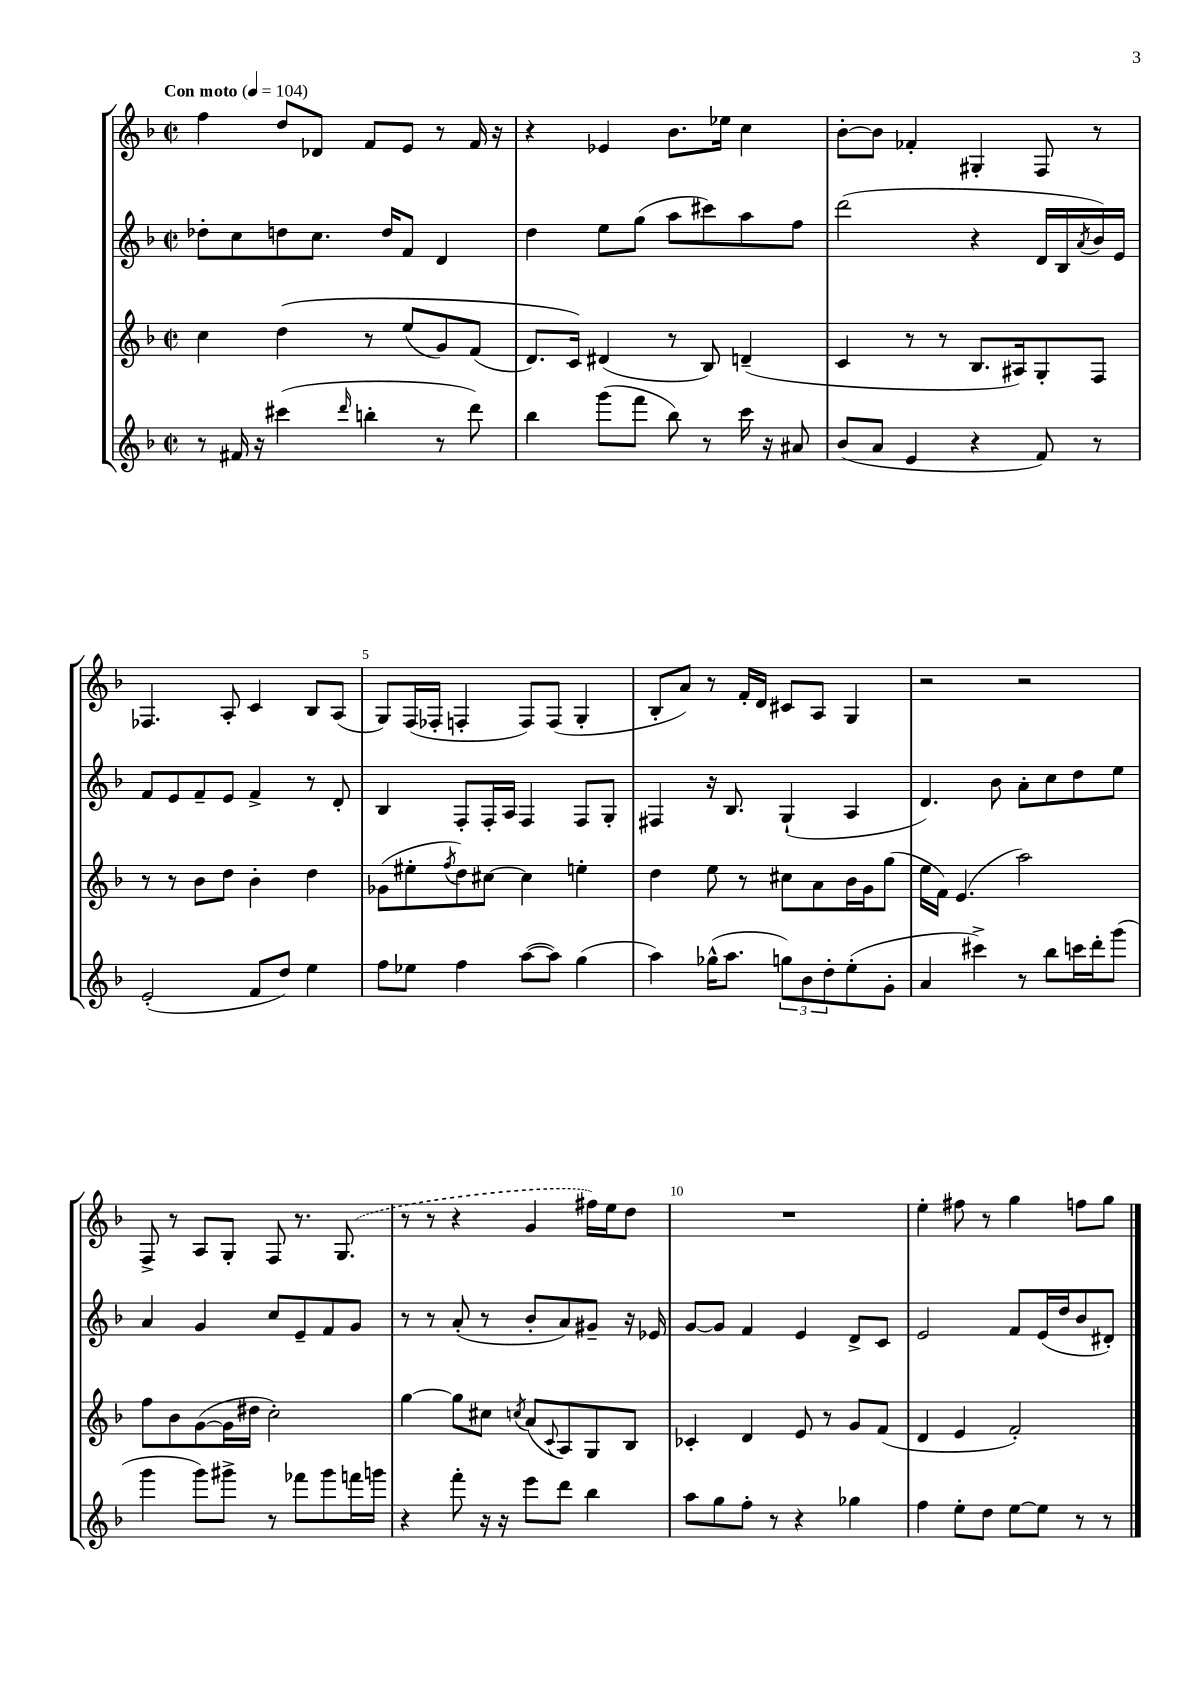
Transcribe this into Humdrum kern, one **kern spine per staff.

**kern	**kern	**kern	**kern
*staff4	*staff3	*staff2	*staff1
*clefG2	*clefG2	*clefG2	*clefG2
*k[b-]	*k[b-]	*k[b-]	*k[b-]
*M2/2	*M2/2	*M2/2	*M2/2
*met(c|)	*met(c|)	*met(c|)	*met(c|)
*MM104	*MM104	*MM104	*MM104
8r	4cc\	8dd-'\L	4ff\
16f#/	.	8cc\	.
16r	.	.	.
(4ccc#\	&(4dd\	8dd\	8dd/L
.	.	8.cc\J	8d-/J
16qqddd/	.	.	.
4bb'\	8r	.	8f/L
.	.	16dd/LK	.
.	(8ee/L	8f/J	8e/J
8r	8g/)	4d/	8r
8ddd\)	(8f/J	.	16f/
.	.	.	16r
=	=	=	=
4bb-\	8.d/L)	4dd\	4r
.	16c/Jk&)	.	.
(8ggg\L	(4d#/	8ee\L	4e-/
8fff\J	.	(8gg\J	.
8bb-\)	8r	8aa\L	8.b-\L
8r	8B-/)	8ccc#\)	.
.	.	.	16ee-\Jk
16ccc\	(4d~/	8aa\	4cc\
16r	.	.	.
8a#/	.	8ff\J	.
=	=	=	=
(8b-/L	4c/	(2ddd\	[8b-'\L
8a/J	.	.	8b-\]J
4e/	8r	.	4f-'/
.	8r	.	.
4r	8.B-/L	4r	4G#'/
.	16A#/k)	.	.
8f/)	8G'/	16d/LL	8F/
.	.	16B-/	.
.	.	8qa/	.
8r	8F/J	16b-/)	8r
.	.	16e/JJ	.
=	=	=	=
(2e'/	8r	8f/L	4.F-/
.	8r	8e/	.
.	8b-\L	8f~/	.
.	8dd\J	8e/J	8A'/
8f/L	4b-'\	4f^/	4c/
8dd/J)	.	.	.
4ee\	4dd\	8r	8B-/L
.	.	8d'/	(8A/J
=	=	=	=
8ff\L	(8g-\L	4B-/	8G/L)
8ee-\J	8ee#'\	.	(16F/L
.	.	.	16F-'/JJ
.	8qff/	.	.
4ff\	8dd\)	8F'/L	4F'/
.	[8cc#\J	16F'/L	.
.	.	16A/JJ	.
([8aa\L	4cc#\]	4F/	8F/L)
8aa\]J)	.	.	(8F/J
(4gg\	4ee'\	8F/L	4G'/
.	.	8G'/J	.
=	=	=	=
4aa\)	4dd\	4F#/	8B-'/L
.	.	.	8a/J)
(16gg-^^\LK	8ee\	16r	8r
8.aa\J	.	8.B-/	.
.	8r	.	16f'/LL
.	.	.	16d/JJ
12gg\L)	8cc#\L	(4G`/	8c#/L
12b-\	.	.	.
.	8a\	.	8A/J
12dd'\	.	.	.
(8ee'\	16b-\L	4A/	4G/
.	16g\J	.	.
8g'\J	(8gg\J	.	.
=	=	=	=
4a/	16ee\LL	4.d/)	2r
.	16f\JJ)	.	.
.	(4.e/	.	.
4ccc#^\)	.	.	.
.	.	8b-\	.
8r	2aa\)	8a'\L	2r
8bb-\L	.	8cc\	.
16ccc\L	.	8dd\	.
16ddd'\J	.	.	.
(8ggg\J	.	8ee\J	.
=	=	=	=
4ggg\	8ff\L	4a/	8F^/
.	8b-\	.	8r
8ggg\L)	([8g\	4g/	8A/L
8ggg#^\J	16g\]L	.	8G'/J
.	16dd#\JJ	.	.
8r	2cc'\)	8cc/L	8F/
8fff-\L	.	8e~/	8.r
8ggg#\	.	8f/	.
.	.	.	(8.G/
16fff\L	.	8g/J	.
16ggg\JJ	.	.	.
=	=	=	=
4r	[4gg\	8r	8r
.	.	8r	8r
8fff'\	8gg\]L	(8a'/	4r
16r	8cc#\J	8r	.
16r	.	.	.
.	8qcc/	.	.
8eee\L	(8a/L	8b-'/L	4g/
.	8qqc/	.	.
8ddd\J	8A/)	8a/)	.
4bb-\	8G/	8g#~/J	16ff#\LL)
.	.	.	16ee\J
.	8B-/J	16r	8dd\J
.	.	16e-/	.
=	=	=	=
8aa\L	4c-'/	[8g/L	1r
8gg\	.	8g/]J	.
8ff'\J	4d/	4f/	.
8r	.	.	.
4r	8e/	4e/	.
.	8r	.	.
4gg-\	8g/L	8d^/L	.
.	(8f/J	8c/J	.
=	=	=	=
4ff\	4d/	2e/	4ee'\
8ee'\L	4e/	.	8ff#\
8dd\J	.	.	8r
[8ee\L	2f'/)	8f/L	4gg\
8ee\]J	.	(16e/L	.
.	.	16dd/J	.
8r	.	8b-/	8ff\L
8r	.	8d#'/J)	8gg\J
==	==	==	==
*-	*-	*-	*-
